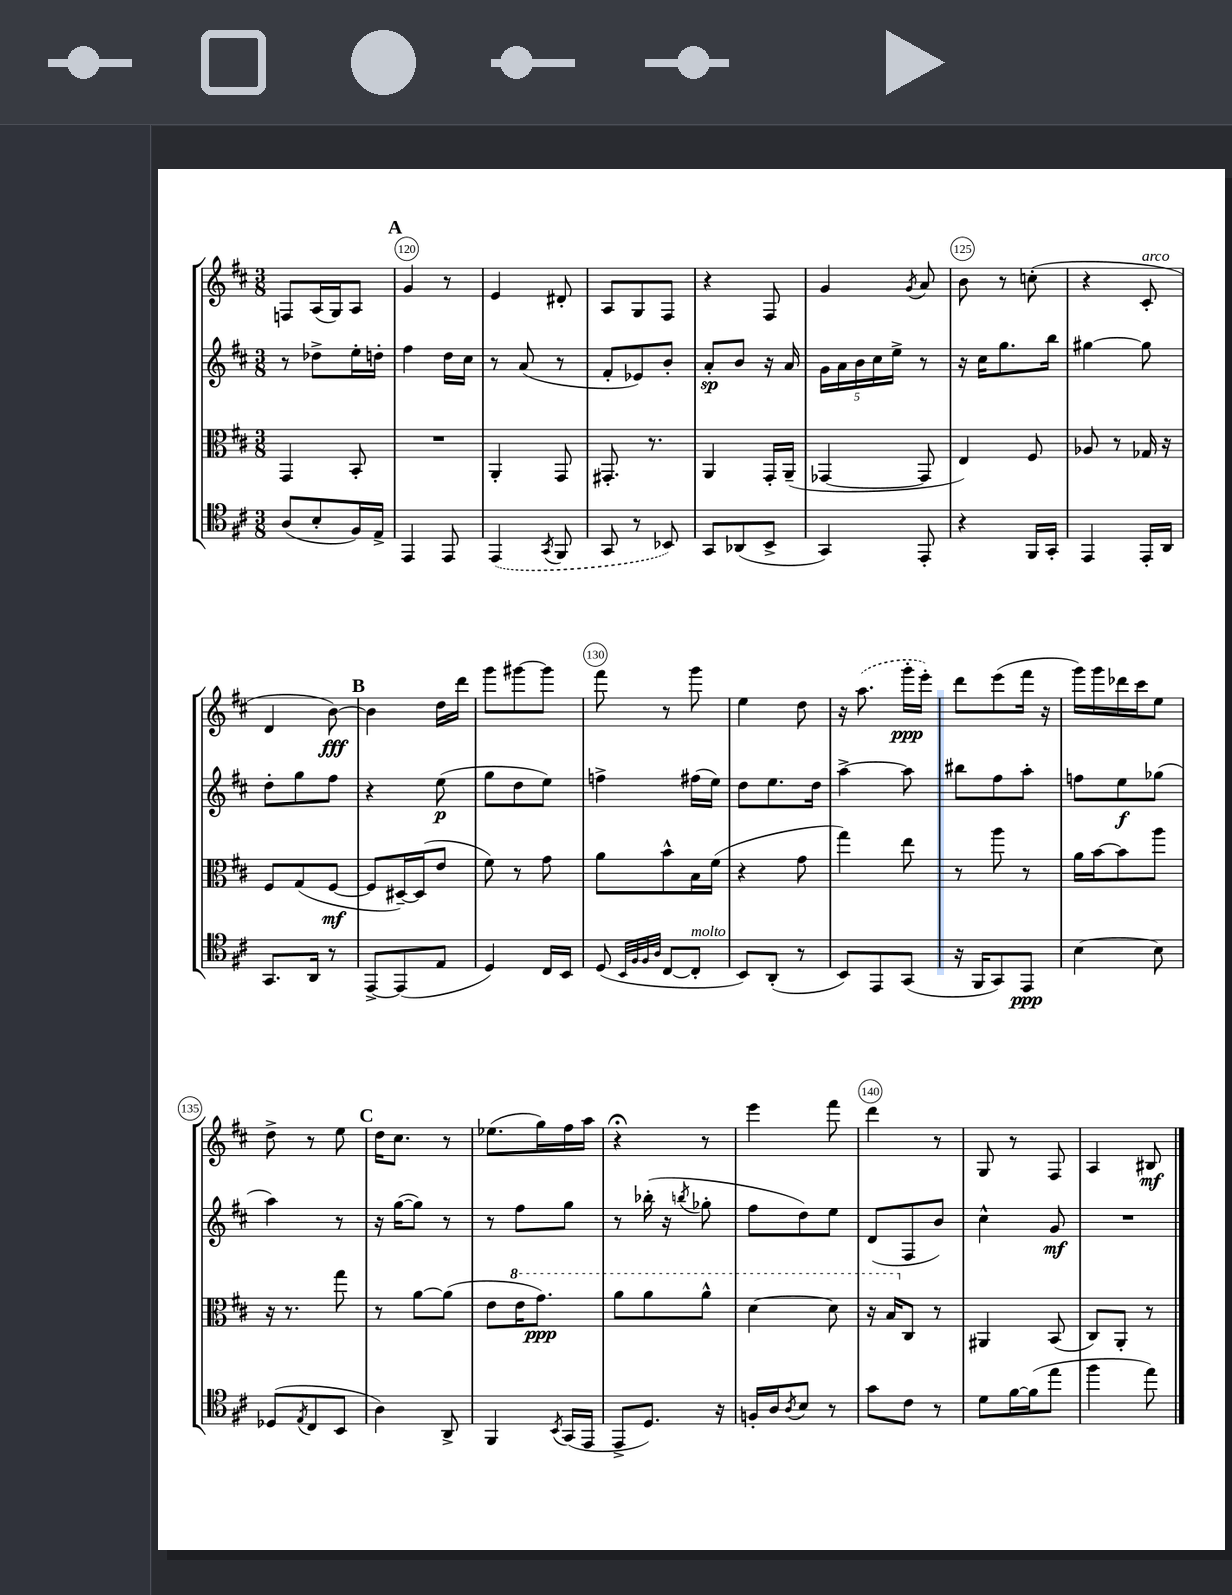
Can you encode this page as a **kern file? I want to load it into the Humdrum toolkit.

**kern	**kern	**kern	**kern
*staff4	*staff3	*staff2	*staff1
*clefC4	*clefC3	*clefG2	*clefG2
*k[f#c#]	*k[f#c#]	*k[f#c#]	*k[f#c#]
*M3/8	*M3/8	*M3/8	*M3/8
(8A/L	4GG/	8r	8F/L
8B'/	.	8dd-^\L	(16A/L
.	.	.	16G/J)
16F#/L)	8BB'/	16ee'\L	8A/J
16E^/JJ	.	16dd'\JJ	.
=	=	=	=
4EE/	4.r	4ff#\	4g/
8EE/	.	16dd\LL	8r
.	.	16cc#\JJ	.
=	=	=	=
(4EE/	4AA'/	8r	4e/
.	.	(8a/	.
8qGG/	.	.	.
8FF#/	8GG/	8r	8d#'/
=	=	=	=
8GG/	8.GG#'/	8f#'/L	8A/L
8r	.	8e-/)	8G/
.	8.r	.	.
8BB-/)	.	8b'/J	8F#/J
=	=	=	=
8GG/L	4AA/	8a'/L	4r
(8AA-/	.	8b/J	.
8BB^/J	16GG'/LL	16r	8F#/
.	(16AA~/JJ	16a/	.
=	=	=	=
4GG/)	[4GG-/	20g\LL	4g/
.	.	20a\	.
.	.	20b\	.
.	.	20cc#\	.
.	.	20ee^\JJ	.
.	.	.	8qg/
8EE'/	8GG-/]	8r	8a/
=	=	=	=
4r	4E/)	16r	8b\
.	.	16cc#\LK	.
.	.	8.gg\	8r
16FF#/LL	8F#/	.	(8cc'\
16GG'/JJ	.	16bb\Jk	.
=	=	=	=
4EE/	8A-/	[4gg#\	4r
.	8r	.	.
16EE'/LL	16G-/	8gg#\]	8c#'/
16AA/JJ	16r	.	.
=	=	=	=
8.GG/L	8F#/L	8dd'\L	4d/
.	(8G/	8gg\	.
16AA/Jk	.	.	.
8r	[8F#/J	8ff#\J	[8b\)
=	=	=	=
[8EE^/L	8F#/]L	4r	4b\]
(8EE/]	[16D#~/L)	.	.
.	(16D#/]J	.	.
8E/J	8e/J	(8ee\	16dd\LL
.	.	.	16ddd\JJ
=	=	=	=
4D/)	8f#\)	8gg\L	8ggg\L
.	8r	8dd\	[8ggg#\
16C#/LL	8g\	8ee\J)	8ggg#\]J
16BB/JJ	.	.	.
=	=	=	=
(8D/	8a\L	4ff^\	8fff#\
32qqBB/LLL	.	.	.
32qqF#/	.	.	.
32qqF#/	.	.	.
32qqA/JJJ	.	.	.
[8C#/L	8b^^\	.	8r
8C#'/]J	16B\L	(16ff#\LL	8ggg\
.	(16f#\JJ	16ee\JJ)	.
=	=	=	=
8BB/L)	4r	8dd\L	4ee\
(8AA'/J	.	8.ee\	.
8r	8g\	.	8dd\
.	.	16dd\Jk	.
=	=	=	=
8BB/L)	4gg\)	[4aa^\	16r
.	.	.	(8.aa\
8EE/	.	.	.
(8GG/J	8ee\	8aa\]	16ggg'\LL
.	.	.	16eee'\JJ)
=	=	=	=
16r	8r	8bb#\L	8ddd\L
16FF#/LK	.	.	.
8GG/)	8aa\	8ff#\	(8eee\
8EE/J	8r	8aa'\J	16fff#\Jk
.	.	.	16r
=	=	=	=
[4B\	16a\LL	8ff\L	16ggg\LL)
.	[16b\J	.	16ggg\
.	8b\]	8ee\	16ddd-\
.	.	.	16ccc#\J
8B\]	8aa\J	(8gg-\J	8ee\J
=	=	=	=
(8D-/L	16r	4aa\)	8dd^\
.	8.r	.	.
8qE/	.	.	.
8C#/	.	.	8r
8BB/J	8gg\	8r	8ee\
=	=	=	=
4A\)	8r	16r	16dd\LK
.	.	([16gg\LK	8.cc#\J
.	[8a\L	8gg\]J)	.
8AA^/	(8a\]J	8r	8r
=	=	=	=
4FF#/	8e\L	8r	(8.ee-\L
.	16ee\K	8ff#\L	.
.	8.gg\J)	.	16gg\L)
8qBB/	.	.	.
(16GG/LL	.	8gg\J	16ff#\
16EE/JJ	.	.	16aa\JJ
=	=	=	=
8EE^/L	8aa\L	8r	4r;
8.D/J)	8aa\	(16bb-'\	.
.	.	16r	.
.	.	8qbb/	.
.	8aa^^\J	8gg-'\	8r
16r	.	.	.
=	=	=	=
16F'/LL	[4dd\	8ff#\L	4eee\
16A/J	.	.	.
8qA/	.	.	.
8B/J	.	8dd\)	.
8r	8dd\]	8ee\J	8fff#\
=	=	=	=
8g\L	16r	(8d/L	4ddd\
.	16b/LK	.	.
8c#\J	8C#/J	8F#/	.
8r	8r	8b/J)	8r
=	=	=	=
8d\L	4AA#/	4cc#^^\	8G/
[16f#\L	.	.	8r
(16f#\]J	.	.	.
8ee\J	(8BB/	8g/	8F#/
=	=	=	=
4ff#\	8C#/L)	4.r	4A/
.	8AA'/J	.	.
8ee\)	8r	.	8B#/
==	==	==	==
*-	*-	*-	*-
